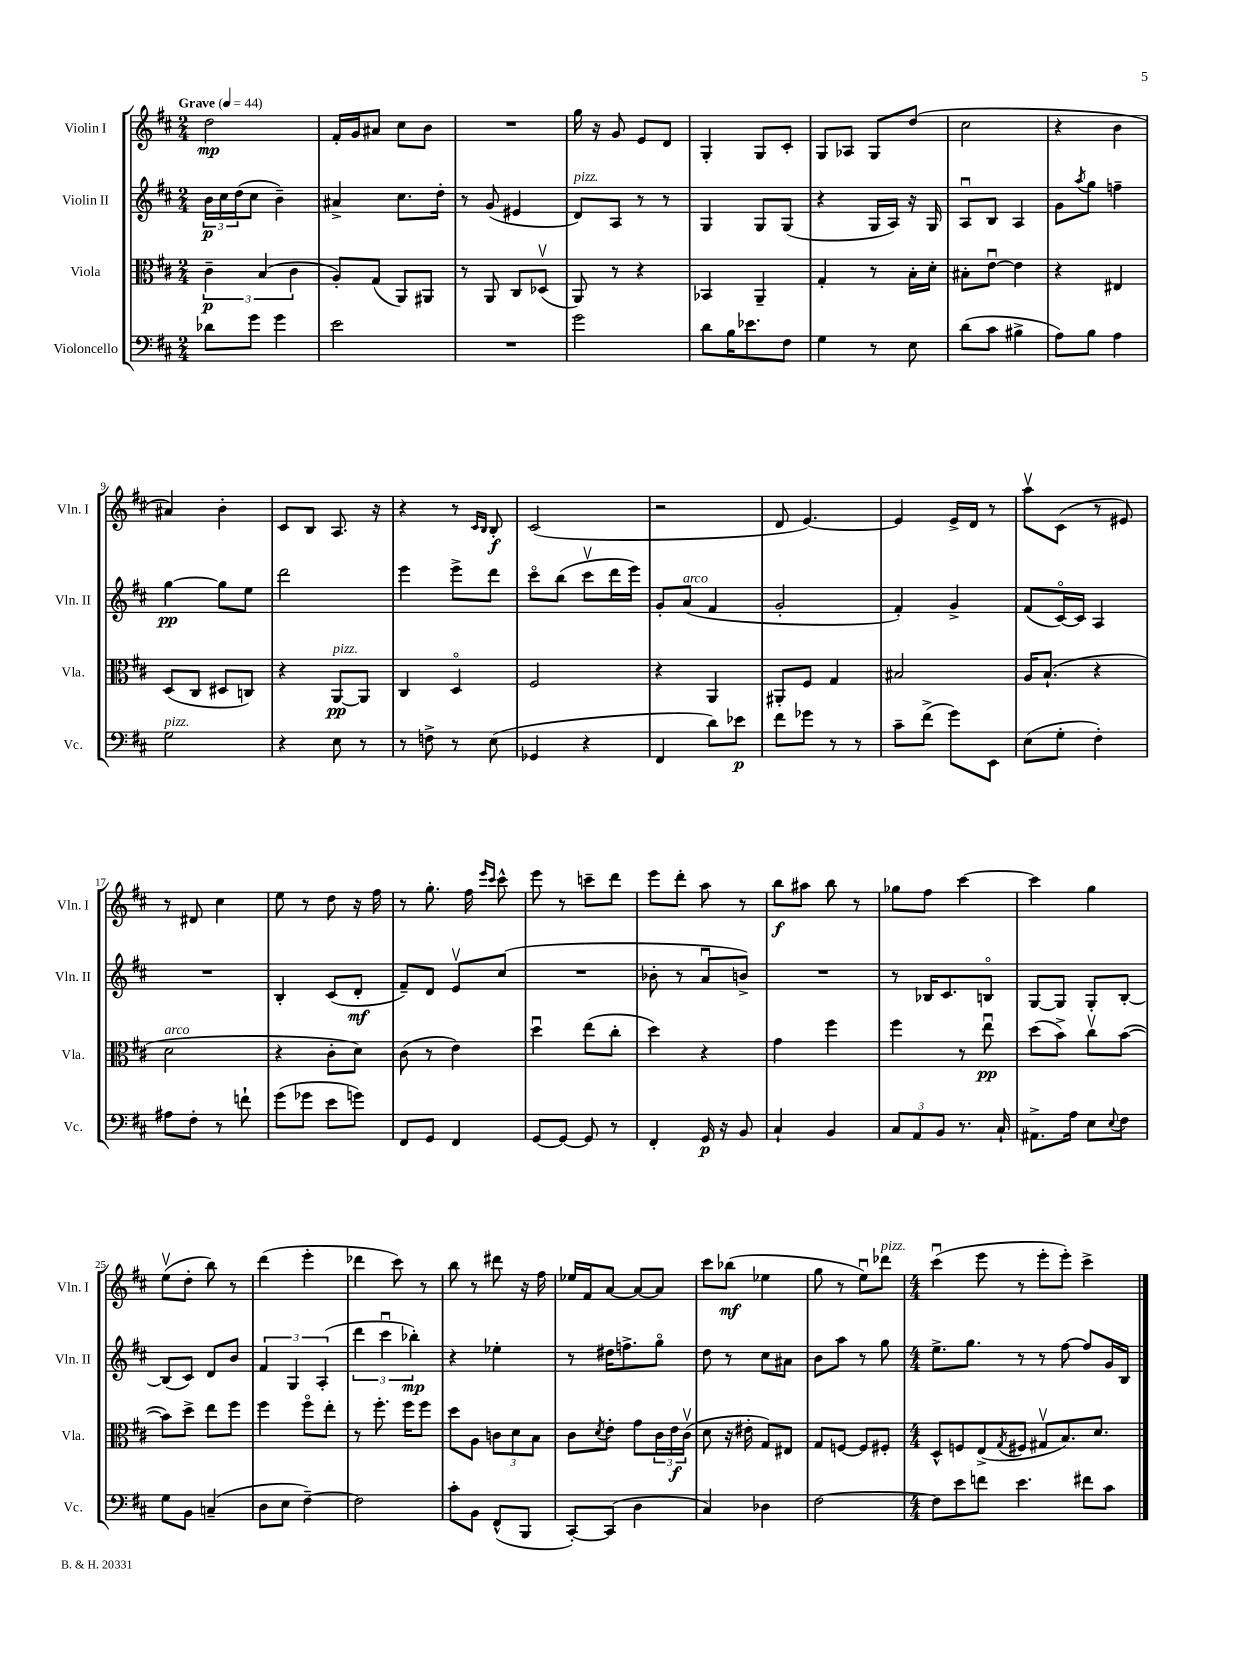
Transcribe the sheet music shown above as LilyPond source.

<<
\new StaffGroup <<
\new Staff = "s0" \with { instrumentName = "Violin I" shortInstrumentName = "Vln. I" } {
    \clef treble \key d \major \numericTimeSignature \time 2/4 \tempo "Grave" 4 = 44
    d''2\mp |
    fis'16-. g'16 ais'8 cis''8 b'8 |
    R2 |
    g''16 r16 g'8 e'8 d'8 |
    g4-. g8 cis'8-. |
    g8 aes8 g8 d''8( |
    cis''2 |
    r4 b'4 |
    ais'4) b'4-. |
    cis'8 b8 a8. r16 |
    r4 r8 \grace { cis'16 b16 } b8-.\f |
    cis'2( |
    r2 |
    d'8 e'4.~) |
    e'4 e'16-> d'16 r8 |
    a''8\upbow cis'8( r8 eis'8) |
    r8 dis'8 cis''4 |
    e''8 r8 d''8 r16 fis''16 |
    r8 g''8.-. fis''16 \grace { e'''16 cis'''16 } cis'''8-^ |
    e'''8 r8 c'''8-- d'''8 |
    e'''8 d'''8-. a''8 r8 |
    b''8\f ais''8 b''8 r8 |
    ges''8 fis''8 cis'''4~ |
    cis'''4 g''4 |
    e''8\upbow( d''8-. b''8) r8 |
    d'''4( e'''4-. |
    des'''4 cis'''8) r8 |
    b''8 r8 dis'''8 r16 fis''16 |
    ees''16 fis'16 a'8~ a'8~ a'8 |
    cis'''8 bes''8\mf( ees''4 |
    g''8 r8 e''8\downbow) des'''8^\markup { \italic "pizz." } |
    \numericTimeSignature \time 4/4 cis'''4\downbow( e'''8 r8 e'''8-. e'''8-.) cis'''4-> \bar "|." |
}
\new Staff = "s1" \with { instrumentName = "Violin II" shortInstrumentName = "Vln. II" } {
    \clef treble \key d \major \numericTimeSignature \time 2/4
    \tuplet 3/2 { b'16\p cis''16 d''16( } cis''8 b'4--) |
    ais'4-> cis''8. d''16-. |
    r8 g'8( eis'4 |
    d'8^\markup { \italic "pizz." }) a8 r8 r8 |
    g4 g8 g8( |
    r4 g16 a16) r16 g16 |
    a8\downbow b8 a4 |
    g'8 \acciaccatura { a''8 } g''8 f''4-- |
    g''4~\pp g''8 e''8 |
    d'''2 |
    e'''4 e'''8-> d'''8 |
    cis'''8\flageolet b''8( cis'''8\upbow d'''16 e'''16) |
    g'8-. a'8^\markup { \italic "arco" }( fis'4 |
    g'2-. |
    fis'4-.) g'4-> |
    fis'8( cis'16~\flageolet) cis'16 a4 |
    R2 |
    b4-. cis'8( d'8-.\mf |
    fis'8--) d'8 e'8\upbow cis''8( |
    R2 |
    bes'8-. r8 a'8\downbow b'8->) |
    R2 |
    r8 bes16 cis'8. b8\flageolet |
    g8~ g8 g8-. b8~-. |
    b8( cis'8) d'8 b'8 |
    \tuplet 3/2 { fis'4 g4 a4-.( } |
    \tuplet 3/2 { d'''4 cis'''4\downbow bes''4-.\mp) } |
    r4 ees''4-. |
    r8 dis''16 f''8.-> g''8\flageolet |
    d''8 r8 cis''8 ais'8 |
    b'8 a''8 r8 g''8 |
    \numericTimeSignature \time 4/4 e''8.-> g''8. r8 r8 fis''8~ fis''8 g'16 b16 \bar "|." |
}
\new Staff = "s2" \with { instrumentName = "Viola" shortInstrumentName = "Vla." } {
    \clef alto \key d \major \numericTimeSignature \time 2/4
    \tuplet 3/2 { cis'4--\p b4( cis'4 } |
    a8-.) g8( a,8) ais,8 |
    r8 a,8 cis8 des8\upbow( |
    a,8) r8 r4 |
    bes,4 a,4-- |
    g4-. r8 b16-. d'16-. |
    bis8-. e'8~\downbow e'4 |
    r4 eis4 |
    d8( cis8 dis8 c8) |
    r4 a,8~\pp^\markup { \italic "pizz." } a,8 |
    cis4 d4\flageolet |
    fis2 |
    r4 a,4 |
    ais,8-. fis8 g4 |
    bis2 |
    a16 b8.-!( r4 |
    d'2^\markup { \italic "arco" } |
    r4 cis'8-. d'8) |
    cis'8( r8 e'4) |
    d''4\downbow e''8( cis''8-. |
    d''4) r4 |
    g'4 fis''4 |
    fis''4 r8 e''8\downbow\pp |
    d''8( b'8->) cis''8\upbow b'8~( |
    b'8) d''8-> e''8 fis''8 |
    fis''4 fis''8\flageolet e''8-. |
    r8 fis''8.-. fis''16 fis''8 |
    d''8 a8 \tuplet 3/2 { c'8 d'8 b8 } |
    cis'8 \acciaccatura { d'8 } e'8-. g'8 \tuplet 3/2 { cis'16 e'16\f cis'16\upbow( } |
    d'8 r16 eis'16-. g8) eis8 |
    g8 f8~ f8 fis8-. |
    \numericTimeSignature \time 4/4 d8-^ f8 e8->( \acciaccatura { g8 } fis8 gis8\upbow b8.) d'8. \bar "|." |
}
\new Staff = "s3" \with { instrumentName = "Violoncello" shortInstrumentName = "Vc." } {
    \clef bass \key d \major \numericTimeSignature \time 2/4
    des'8 g'8 g'4 |
    e'2 |
    R2 |
    g'2 |
    d'8 b16 ees'8. fis8 |
    g4 r8 e8 |
    d'8( cis'8 bis4-> |
    a8) b8 a4 |
    g2^\markup { \italic "pizz." } |
    r4 e8 r8 |
    r8 f8-> r8 e8( |
    ges,4 r4 |
    fis,4 d'8) ees'8\p |
    fis'8 ges'8 r8 r8 |
    cis'8-- fis'8->( g'8) e,8 |
    e8( g8-. fis4-.) |
    ais8 fis8-. r8 f'8-! |
    g'8( ges'8 e'8 g'8) |
    fis,8 g,8 fis,4 |
    g,8~ g,8~ g,8 r8 |
    fis,4-. g,16\p r16 b,8 |
    cis4-! b,4 |
    \tuplet 3/2 { cis8 a,8 b,8 } r8. cis16-! |
    ais,8.-> a16 e8 \appoggiatura { e8 } fis8 |
    g8 b,8 c4--( |
    d8 e8 fis4~--) |
    fis2 |
    cis'8-. b,8 fis,8-^( b,,8 |
    cis,8~-.) cis,8( d4 |
    cis4) des4 |
    fis2~ |
    \numericTimeSignature \time 4/4 fis8 e'8 f'8 e'4. fis'8 cis'8 \bar "|." |
}
>>
>>
